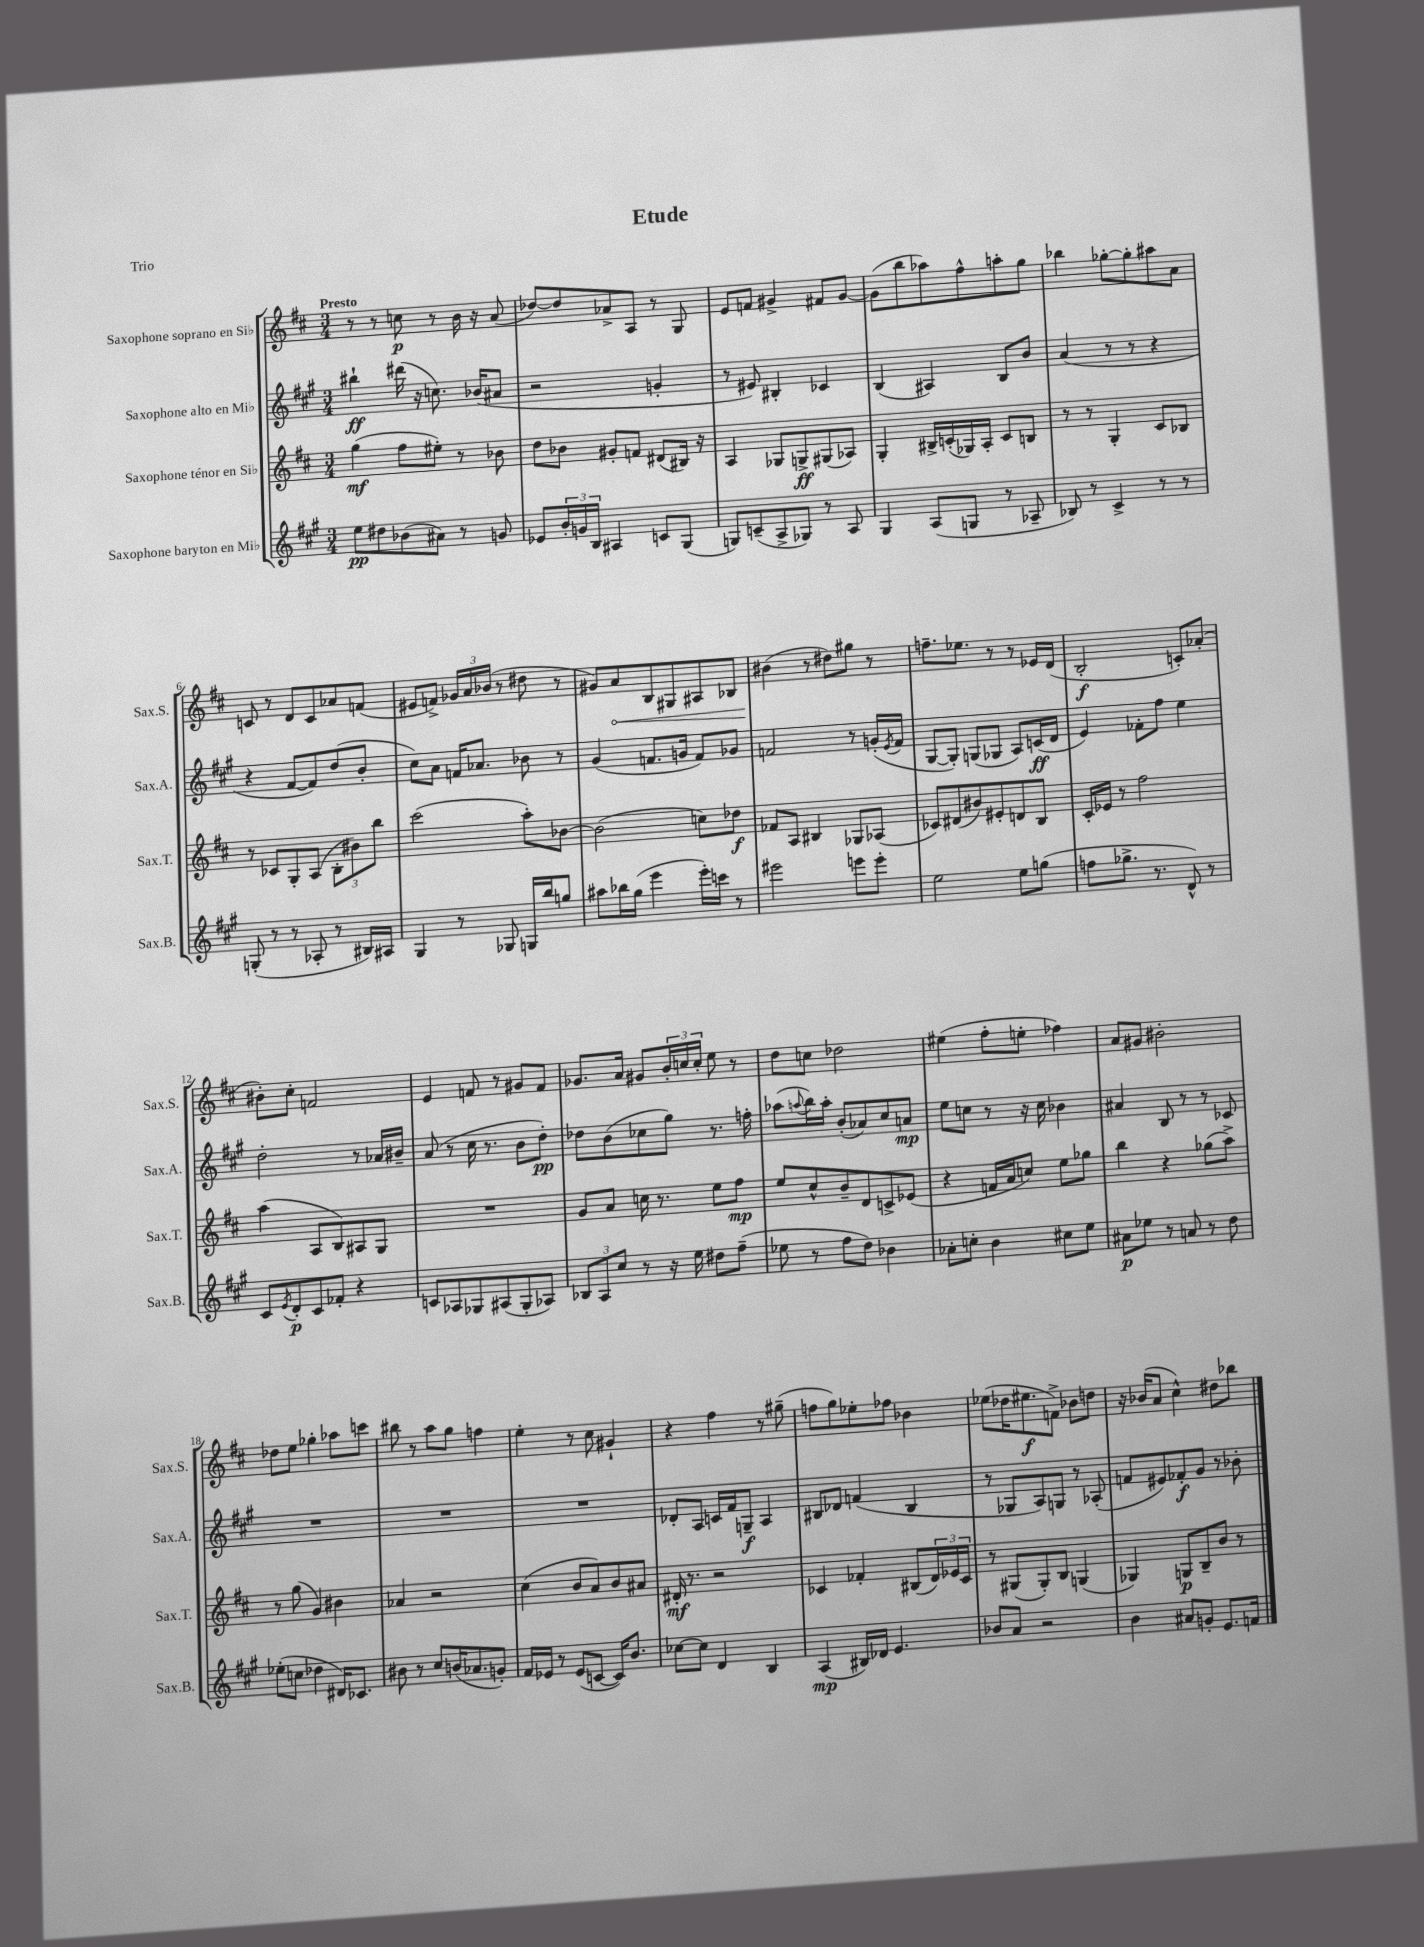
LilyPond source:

\header { title = "Etude" piece = "Trio" }
<<
\new StaffGroup <<
\new Staff = "s0" \with { instrumentName = "Saxophone soprano en Sib" shortInstrumentName = "Sax.S." } {
    \clef treble \key d \major \numericTimeSignature \time 3/4 \tempo "Presto"
    r8 r8 c''8\p r8 b'16 r16 a'8( |
    des''8~) des''8 aes'8-> a8 r8 g8 |
    e'8 f'8 gis'4-> fis'8 gis'8~ |
    gis'8( b''8 aes''8) fis''8-^ a''8-. g''8 |
    bes''4 ges''8~-. ges''8-. ais''8 a'8 |
    c'8 r8 d'8 c'8 aes'8 f'8( |
    eis'8 f'8->) \tuplet 3/2 { ges'16 a'16 bes'16( } r8 dis''8 r8 |
    gis'8) \once \override Hairpin.circled-tip = ##t a'8\< b8 gis8 ais8 bes8 |
    bis'4\!( r8 dis''8) gis''8 r8 |
    f''8.-- ees''8. r8 r8 ees'16 d'16( |
    b2-.\f c'8-.) aes'8-.( |
    bis'8-.) cis''8-. f'2 |
    e'4 f'8 r8 gis'8 f'8 |
    ges'8. a'16 gis'8 \tuplet 3/2 { b'16-. c''16 c''16-. } e''8 r8 |
    d''8 c''8 des''2 |
    eis''4( fis''8-. e''8-. fes''4) |
    a'8 gis'8 bis'2-. |
    des''8 e''8 ges''4-. aes''8 c'''8 |
    bis''8 r8 a''8 g''8 f''4 |
    e''4-. r8 cis''8 gis'4-! |
    r4 fis''4 r8 gis''8--( |
    f''8 g''8) ees''8-. fes''8 bes'4 |
    ees''8( des''16 eis''8.\f f'8->) bes'8 d''8 |
    r16 bes'16( a'8 cis''4-^) dis''8 bes''8 \bar "|." |
}
\new Staff = "s1" \with { instrumentName = "Saxophone alto en Mib" shortInstrumentName = "Sax.A." } {
    \clef treble \key a \major \numericTimeSignature \time 3/4
    bis''4-!\ff dis'''16( r16 c''8.) bes'16( ais'8 |
    r2 g'4-. |
    r8 eis'8) bis4-. ces'4 |
    b4( ais4) b8 b'8 |
    a'4( r8 r8 r4 |
    r4 fis'8~ fis'8) d''8( b'8-. |
    cis''8) a'8 f'16 aes'8. bes'8 r8 |
    gis'4( f'8. g'16 f'8) ges'8 |
    f'2 r8 g'16-.( \acciaccatura { e'8 } f'16 |
    gis8~ gis8-.) g8( ges8 a8) c'16\ff( d'16 |
    e'4) fes'8-. fis''8 e''4 |
    d''2-. r8 aes'16 bis'16-- |
    a'8( r8 cis''16 r8. b'8 d''8-.\pp) |
    des''8 b'8( ces''8 gis''8) r8. f''16-. |
    aes''8( \appoggiatura { a''8 } b''16) a''16-. b'8-.( aes'8) cis''8 a'8\mp |
    e''8 c''8 r8 r16 c''16 bes'4 |
    ais'4 b8 r8 r8 ces'8 |
    R2. |
    R2. |
    R2. |
    des'8-. a8 c'16 fis'16 g8--\f a4 |
    bis8 des'8 f'4( bis4 |
    r8 ges8 a8) g8 r8 aes8-.( |
    f'8 eis'8) fes'8-.\f gis'8 r8 bes'8-. \bar "|." |
}
\new Staff = "s2" \with { instrumentName = "Saxophone ténor en Sib" shortInstrumentName = "Sax.T." } {
    \clef treble \key d \major \numericTimeSignature \time 3/4
    g''4\mf( fis''8 eis''8-.) r8 bes'8 |
    d''8 bes'8 gis'8-. f'8 dis'8( bis16) r16 |
    a4 ges8 g8->\ff gis8( aes8) |
    g4-. bis16-> c'16-.( ges16) a16-. c'8 b8 |
    r8 r8 g4-. cis'8 bes8 |
    r8 ces'8 g8-. a8( \tuplet 3/2 { b8-. bis'8) b''8 } |
    cis'''2( a''8-.) bes'8~ |
    bes'2( c''8) des''8\f |
    fes'8 a8 bis4 ges8 aes8( |
    ces'8) dis'8( bis'8) eis'8-. d'8 b8 |
    cis'16-. ees'16 r8 fis''2 |
    a''4( a8 b8) ais8 g8 |
    R2. |
    g'8 a'8 c''16 r8. e''8 fis''8\mp |
    e''8 cis''8-^ b'8-- d'8 c'8-> ees'8( |
    r4 f'16 a'16 c''8) e''8 ges''8 |
    b''4 r4 ges''8( a''8->) |
    r8 g''8( g'4) bis'4 |
    aes'4 r2 |
    cis''4( b'8 a'8) b'8 ais'8 |
    dis'16-.\mf r8. r2 |
    ces'4 fes'4-. bis8( \tuplet 3/2 { d'16) ees'16 ces'16 } |
    r8 gis8( gis8-.) b8 g4( |
    ges4) g8\p b8-- b'8 r8 \bar "|." |
}
\new Staff = "s3" \with { instrumentName = "Saxophone baryton en Mib" shortInstrumentName = "Sax.B." } {
    \clef treble \key a \major \numericTimeSignature \time 3/4
    e''8\pp dis''8 bes'8( ais'8) r8 g'8 |
    ees'8 \tuplet 3/2 { b'16-. g'16 b16 } ais4 c'8 gis8( |
    g8) c'8--( a8-> ges8) r8 a8 |
    gis4 a8( g8 r8 aes8-- |
    bes8) r8 cis'4-> r8 r8 |
    g8-.( r8 r8 aes8-. r8 bis16) ais16 |
    gis4 r8 ges8 g16 b''16 g''8 |
    ais''8 bes''16 gis''16( e'''4 e'''16-.) c'''16 r8 |
    eis'''2 e'''8 e'''8-. |
    e''2 e''8 g''8( |
    f''8 ges''8.-> r8. d'8-^) r8 |
    cis'8 \acciaccatura { e'8 } d'8-.\p cis'8 fes'8-. r4 |
    c'8 aes8 ges8 ais8( ges8-. aes8) |
    \tuplet 3/2 { bes8 a8 cis''8 } r8 r16 e''16 dis''8 fis''8--( |
    ees''8 r8 fis''8 d''8) bes'4 |
    aes'8-. c''8-. b'4 cis''8 e''8 |
    ais'8\p ees''8 r8 a'8 r8 d''8 |
    ees''8-.( c''8 des''4 dis'16) ces'8. |
    bis'8 r8 cis''8 b'16( aes'8. g'8-.) |
    fis'16 ees'16 r8 ees'8( c'8~ c'16) b'8. |
    ces''8~ ces''8 d'4 b4 |
    a4\mp( bis16) des'16 e'4. |
    bes'8 a'8 r2 |
    b'4 ais'8 g'8-. e'8. f'16 \bar "|." |
}
>>
>>
